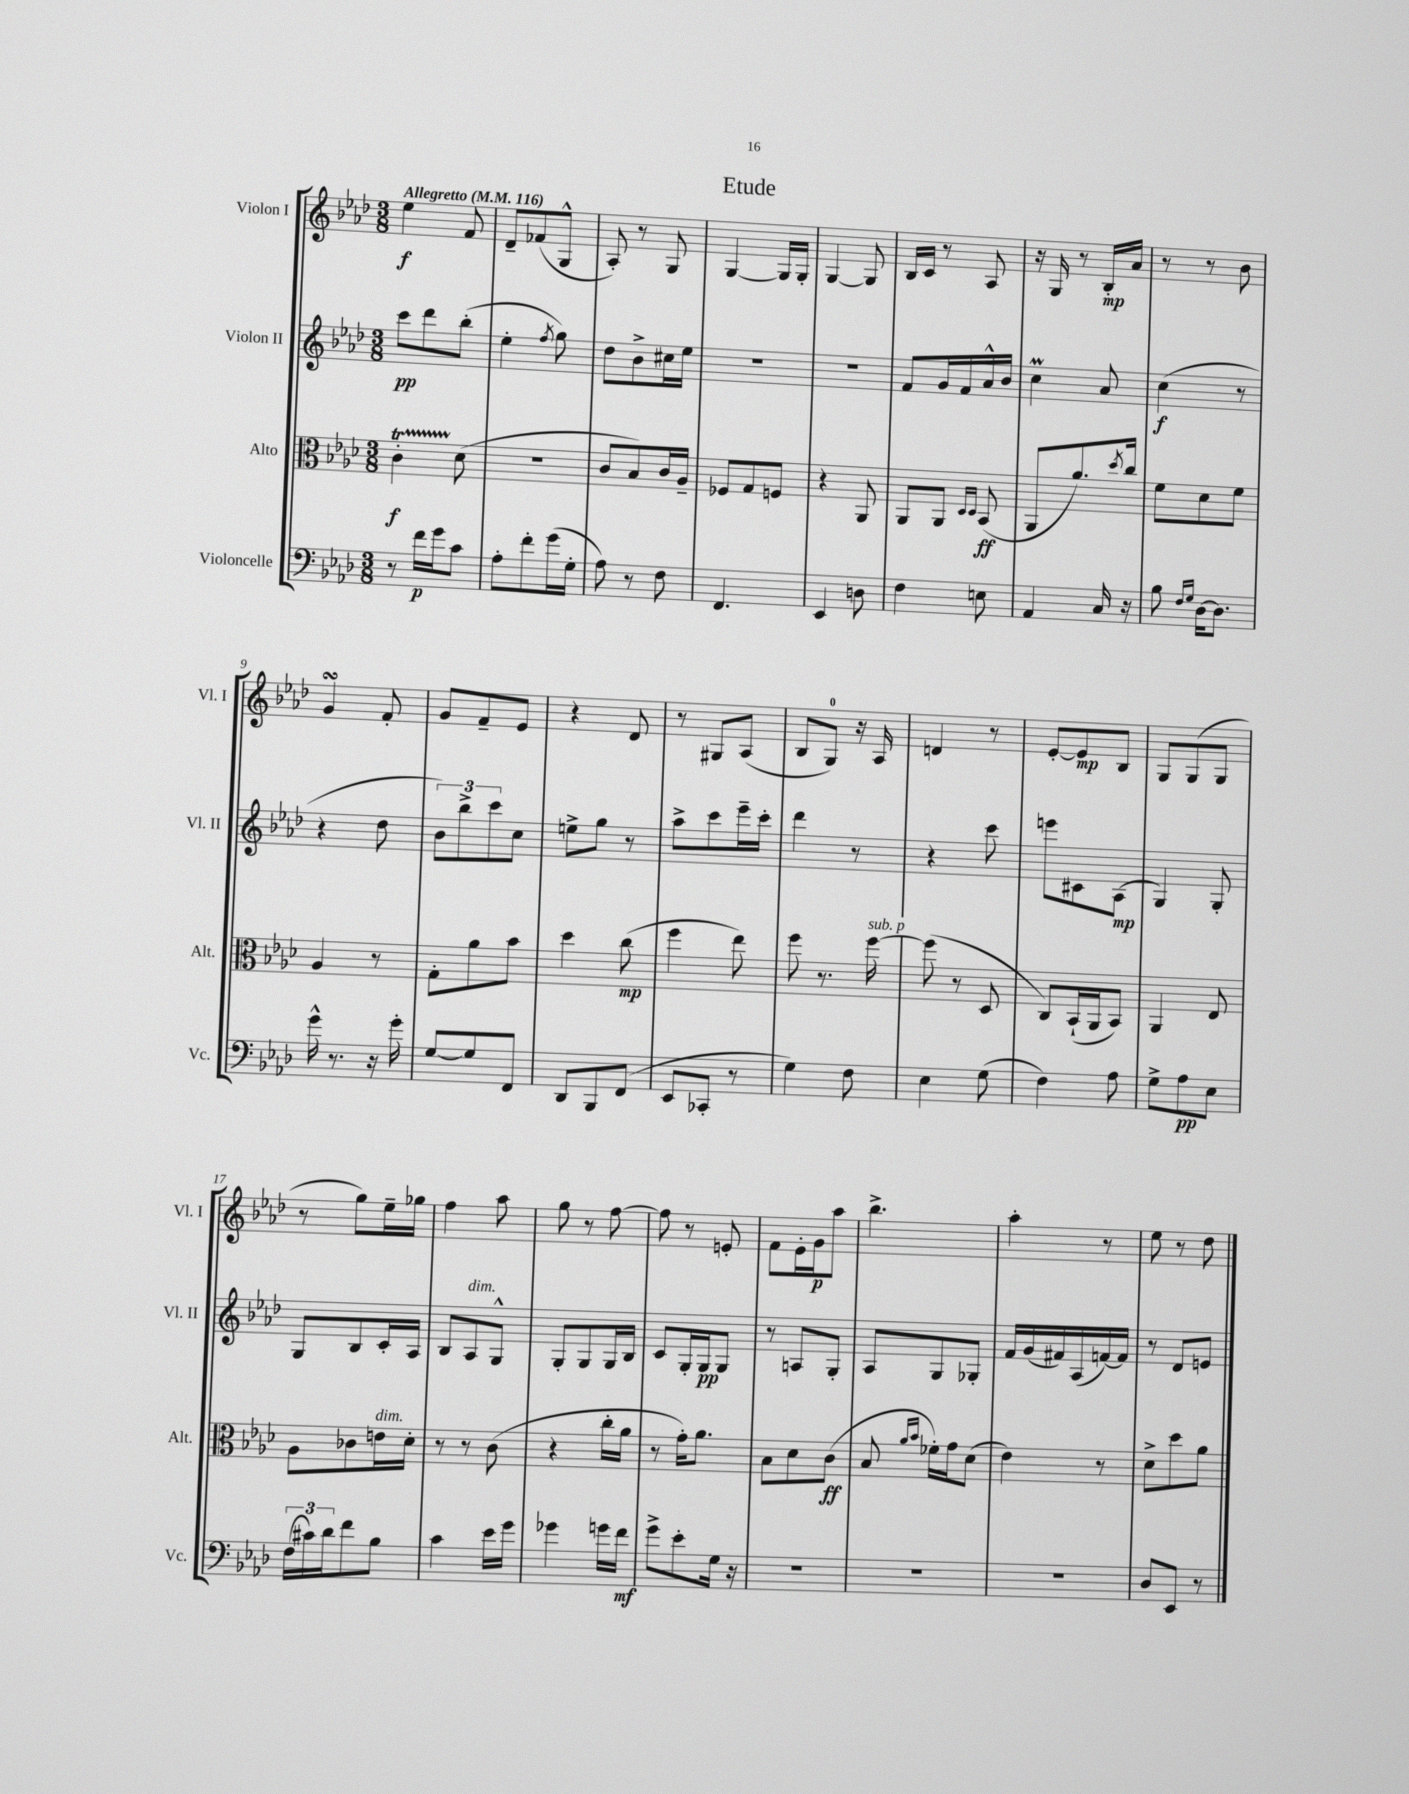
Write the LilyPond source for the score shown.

\header { title = "Etude" }
<<
\new StaffGroup <<
\new Staff = "s0" \with { instrumentName = "Violon I" shortInstrumentName = "Vl. I" } {
    \clef treble \key aes \major \numericTimeSignature \time 3/8 \tempo "Allegretto" 4 = 116
    ees''4\f f'8 |
    des'8-- fes'8( g8-^ |
    aes8-.) r8 g8 |
    g4~ g16 g16-. |
    g4~ g8 |
    bes16 c'16 r8 aes8 |
    r16 g16 r8 bes16-.\mp aes'16 |
    r8 r8 bes'8 |
    g'4\turn f'8-. |
    g'8 f'8-- ees'8 |
    r4 des'8 |
    r8 gis8 aes8( |
    bes8 g8-0) r16 aes16 |
    d'4 r8 |
    ees'8~-. ees'8\mp bes8 |
    g8 g8( g8 |
    r8 g''8) ees''16-- ges''16 |
    f''4 aes''8 |
    g''8 r8 f''8~ |
    f''8 r8 e'8-. |
    f'8 ees'16-. g'16\p aes''8 |
    bes''4.-> |
    aes''4-. r8 |
    ees''8 r8 des''8 \bar "|." |
}
\new Staff = "s1" \with { instrumentName = "Violon II" shortInstrumentName = "Vl. II" } {
    \clef treble \key aes \major \numericTimeSignature \time 3/8
    c'''8\pp des'''8 bes''8-.( |
    ees''4-. \acciaccatura { f''8 } g''8) |
    des''8 bes'8-> cis''16 ees''16 |
    R4. |
    R4. |
    f'8 g'16 f'16 aes'16-^ bes'16 |
    c''4\prall aes'8 |
    c''4\f( r8 |
    r4 des''8 |
    \tuplet 3/2 { bes'8) bes''8-> c'''8 } c''8 |
    e''8-> g''8 r8 |
    aes''8-> c'''8 ees'''16-- c'''16-. |
    des'''4 r8 |
    r4 c'''8 |
    e'''8 cis'8 aes8\mp( |
    g4) g8-. |
    g8 bes8 c'16-. aes16 |
    bes8 aes8^\markup { \italic "dim." } g8-^ |
    g8-. g8 g16 bes16 |
    c'8 g16-. g16\pp g8 |
    r8 a8 g8-. |
    aes8 g8 ges8-. |
    f'16 g'16( fis'16) aes16( f'16~) f'16 |
    r8 des'8 e'8 \bar "|." |
}
\new Staff = "s2" \with { instrumentName = "Alto" shortInstrumentName = "Alt." } {
    \clef alto \key aes \major \numericTimeSignature \time 3/8
    c'4-.\startTrillSpan\f des'8\stopTrillSpan( |
    R4. |
    c'8 bes8) c'16 aes16-- |
    fes8 g8 f8 |
    r4 aes,8 |
    aes,8 aes,8 \grace { des16 des16 } bes,8\ff( |
    aes,8 aes'8.) \acciaccatura { des''8 } c''16 |
    f'8 des'8 f'8 |
    aes4 r8 |
    g8-. aes'8 bes'8 |
    des''4 c''8\mp( |
    f''4 ees''8) |
    f''8 r8. f''16~^\markup { \italic "sub. p" } |
    f''8( r8 des8 |
    c8) bes,16-!( aes,16 bes,8) |
    aes,4 ees8 |
    aes8 ces'8 e'16^\markup { \italic "dim." } des'16-. |
    r8 r8 c'8( |
    r4 c''16-. aes'16 |
    r8 g'16-.) aes'8. |
    bes8 des'8 c'8\ff( |
    bes8 \grace { aes'16 bes'16 } fes'16-.) g'16 des'8( |
    ees'4) r8 |
    des'8-> des''8 aes'8 \bar "|." |
}
\new Staff = "s3" \with { instrumentName = "Violoncelle" shortInstrumentName = "Vc." } {
    \clef bass \key aes \major \numericTimeSignature \time 3/8
    r8 f'16\p g'16 c'8 |
    aes8-. f'8-. g'16( g16-. |
    aes8) r8 f8 |
    f,4. |
    ees,4 d8 |
    f4 e8 |
    aes,4 c16 r16 |
    bes8 \grace { f16 g16 } des16~ des8. |
    g'16-^ r8. r16 g'16-. |
    g8~ g8 f,8 |
    des,8 bes,,8 f,8( |
    ees,8 ces,8-. r8 |
    g4) f8 |
    ees4 g8( |
    f4) aes8 |
    g8-> aes8\pp ees8 |
    \tuplet 3/2 { f16( cis'16) des'16 } f'8 bes8 |
    c'4 ees'16 g'16 |
    ges'4 g'16 f'16\mf |
    g'8-> ees'8-. g16 r16 |
    R4. |
    R4. |
    R4. |
    des8 ees,8 r8 \bar "|." |
}
>>
>>
